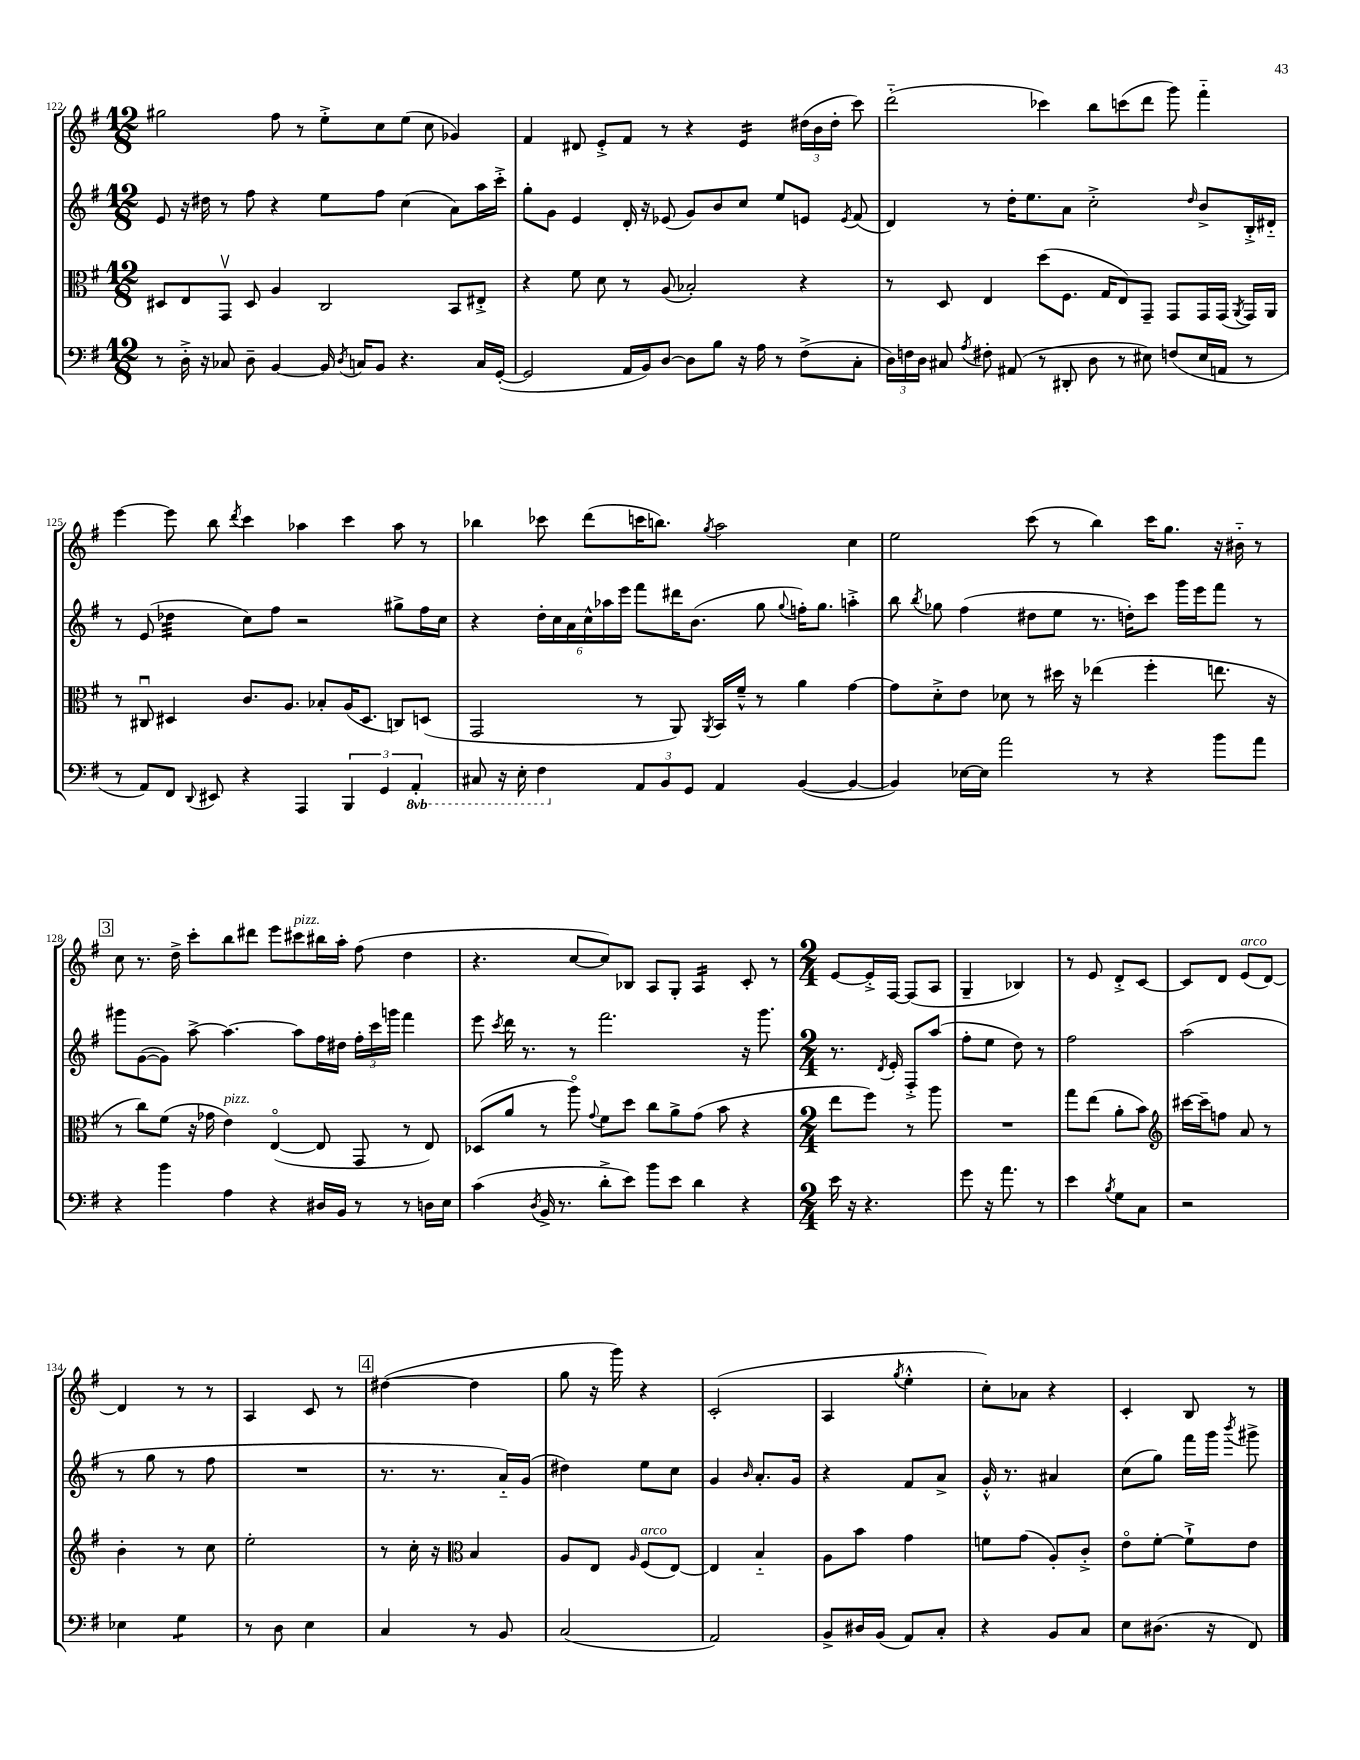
<<
\new StaffGroup <<
\new Staff = "s0" {
    \clef treble \key g \major \numericTimeSignature \time 12/8
    \autoBeamOff gis''2 fis''8 r8 e''8[-.-> c''8 e''8]( c''8 ges'4) |
    fis'4 dis'8 e'8[-.-> fis'8] r8 r4 e'4:16 \tuplet 3/2 { dis''16[( b'16 dis''16]-. } c'''8) |
    d'''2-_( ces'''4) b''8[ c'''8( d'''8] g'''8) fis'''4-_ |
    e'''4~ e'''8 b''8 \acciaccatura { d'''8 } c'''4 aes''4 c'''4 aes''8 r8 |
    bes''4 ces'''8 d'''8[( c'''16 b''8.]) \acciaccatura { g''8 } a''2 c''4 |
    e''2 c'''8( r8 b''4) c'''16[ g''8.] r16 bis'16-_ r8 |
    \mark \markup { \box "3" } c''8 r8. d''16-> c'''8[-. b''8 dis'''8] e'''8[ cis'''8^\markup { \italic "pizz." } bis''16 a''16]-. fis''8( d''4 |
    r4. c''8[~ c''8) bes8] a8[ g8]-. a4:16 c'8-. r8 |
    \numericTimeSignature \time 2/4 e'8[~ e'16-.-> fis16]~ fis8[( a8] |
    g4-- bes4) |
    r8 e'8 d'8[-.-> c'8]~ |
    c'8[ d'8] e'8[^\markup { \italic "arco" }( d'8]~) |
    d'4 r8 r8 |
    a4 c'8 r8 |
    \mark \markup { \box "4" } dis''4~( dis''4 |
    g''8 r16 g'''16) r4 |
    c'2-.( |
    a4 \acciaccatura { g''8 } e''4-.-^ |
    c''8[-.) aes'8] r4 |
    c'4-. b8 r8 \bar "|." |
}
\new Staff = "s1" {
    \clef treble \key g \major \numericTimeSignature \time 12/8
    \autoBeamOff e'8 r16 dis''16 r8 fis''8 r4 e''8[ fis''8] c''4( a'8[) a''16 c'''16]-.-> |
    g''8[-. g'8] e'4 d'16-. r16 ees'8( g'8[) b'8 c''8] e''8[ e'8] \acciaccatura { e'8 } fis'8( |
    d'4) r8 d''16[-. e''8. a'8] c''2-.-> \grace { d''16 } b'8[-> b16-.-> dis'16]-_ |
    r8 e'8( des''4:32 c''8[) fis''8] r2 gis''8[-> fis''16 c''16] |
    r4 \tuplet 6/4 { d''16[-. c''16 a'16 c''16-^ aes''16 e'''16] } fis'''8[ dis'''16 b'8.]( g''8 \appoggiatura { g''8 } f''16[-.) g''8.] a''4-.-> |
    b''8 \acciaccatura { b''8 } ges''8 fis''4( dis''8[ e''8] r8. d''16[-.) c'''8] g'''16[ e'''16 fis'''8] r8 |
    \mark \markup { \box "3" } gis'''8[ g'8~( g'8]) a''8~-> a''4.~ a''8[ fis''16 dis''16] \tuplet 3/2 { fis''16[-. c'''16 g'''16] } fis'''4 |
    e'''8 \acciaccatura { c'''8 } d'''16 r8. r8 fis'''2. r16 g'''8. |
    \numericTimeSignature \time 2/4 r8. \acciaccatura { d'8 } e'16-. fis8[-.-> a''8]( |
    fis''8[-. e''8] d''8) r8 |
    fis''2 |
    a''2( |
    r8 g''8 r8 fis''8 |
    R2 |
    \mark \markup { \box "4" } r8. r8. a'16[-_) g'16]( |
    dis''4) e''8[ c''8] |
    g'4 \grace { b'16 } a'8.[-. g'16] |
    r4 fis'8[ a'8]-> |
    g'16-.-^ r8. ais'4 |
    c''8[( g''8]) fis'''16[ g'''16] \acciaccatura { b'''8 } gis'''8-> \bar "|." |
}
\new Staff = "s2" {
    \clef alto \key g \major \numericTimeSignature \time 12/8
    \autoBeamOff dis8[ e8 g,8]\upbow dis8 a4 c2 b,8[ eis8]-.-> |
    r4 fis'8 d'8 r8 a8( bes2-.) r4 |
    r8 d8 e4 d''8[( fis8.] g16[ e8) g,8]-- g,8[ g,16 g,16]( \acciaccatura { a,8 } g,16[) a,16] |
    r8 cis8\downbow dis4 c'8.[ a8.] bes8[-. a16( dis8.] c8[) d8]( |
    g,2 r8 a,8) \acciaccatura { a,8 } b,16[ fis'16]---^ r8 a'4 g'4~ |
    g'8[ d'8-.-> e'8] des'8 r8 dis''16 r16 ees''4( fis''4-. e''8. r16 |
    \mark \markup { \box "3" } r8 c''8[) fis'8]( r16 ges'16 e'4^\markup { \italic "pizz." }) e4~\flageolet( e8 g,8 r8 e8) |
    des8[( a'8] r8 a''8\flageolet) \appoggiatura { g'8 } fis'8[ d''8] c''8[ a'8-> g'8]( b'8 r4 |
    \numericTimeSignature \time 2/4 e''8[ fis''8]) r8 a''8 |
    R2 |
    g''8[ e''8]( a'8[-. b'8]) |
    \clef treble cis'''16[~ cis'''16-- f''8] a'8 r8 |
    b'4-. r8 c''8 |
    e''2-. |
    \mark \markup { \box "4" } r8 c''16-. r16 \clef alto b4 |
    a8[ e8] \grace { a16 } fis8[^\markup { \italic "arco" }( e8]~) |
    e4 b4-_ |
    a8[ b'8] g'4 |
    f'8[ g'8]( a8[-.) c'8]-.-> |
    e'8[\flageolet fis'8]~-. fis'8[-!-> e'8] \bar "|." |
}
\new Staff = "s3" {
    \clef bass \key g \major \numericTimeSignature \time 12/8 \set Staff.ottavationMarkups = #ottavation-simple-ordinals
    \autoBeamOff r8 d16-.-> r16 ces8 d8-- b,4~ b,16 \acciaccatura { d8 } c16[ b,8] r4. c16[ g,16]~-.( |
    g,2 a,16[ b,16) d8]~ d8[ b8] r16 a16 r8 fis8[->( c8]-. |
    \tuplet 3/2 { d16[) f16 d16] } cis8 \acciaccatura { a8 } fis8-. ais,8( r8 dis,8-. d8 r8 eis8) f8[( eis16 a,16] r8 |
    r8 a,8[) fis,8] \appoggiatura { d,8 } eis,8 r4 a,,4 \tuplet 3/2 { b,,4 g,4 \ottava #-1 a,,4-. } |
    cis,8 r16 e,16-. fis,4 \ottava #0 \tuplet 3/2 { a,8[ b,8 g,8] } a,4 b,4~( b,4~ |
    b,4) ees16[~ ees16] a'2 r8 r4 b'8[ a'8] |
    \mark \markup { \box "3" } r4 b'4 a4 r4 dis16[ b,16] r8 r8 d16[ e16] |
    c'4( \acciaccatura { d8 } b,16-> r8. d'8[-.-> e'8]) b'8[ e'8] d'4 r4 |
    \numericTimeSignature \time 2/4 e'16 r16 r4. |
    g'8 r16 a'8. r8 |
    e'4 \acciaccatura { b8 } g8[ c8] |
    r2 |
    ees4 g4:8 |
    r8 d8 e4 |
    \mark \markup { \box "4" } c4 r8 b,8 |
    c2( |
    a,2) |
    b,8[-> dis16 b,16]( a,8[) c8]-. |
    r4 b,8[ c8] |
    e8[ dis8.]( r16 fis,8) \bar "|." |
}
>>
>>
\layout { \context { \Score currentBarNumber = #122 } }
